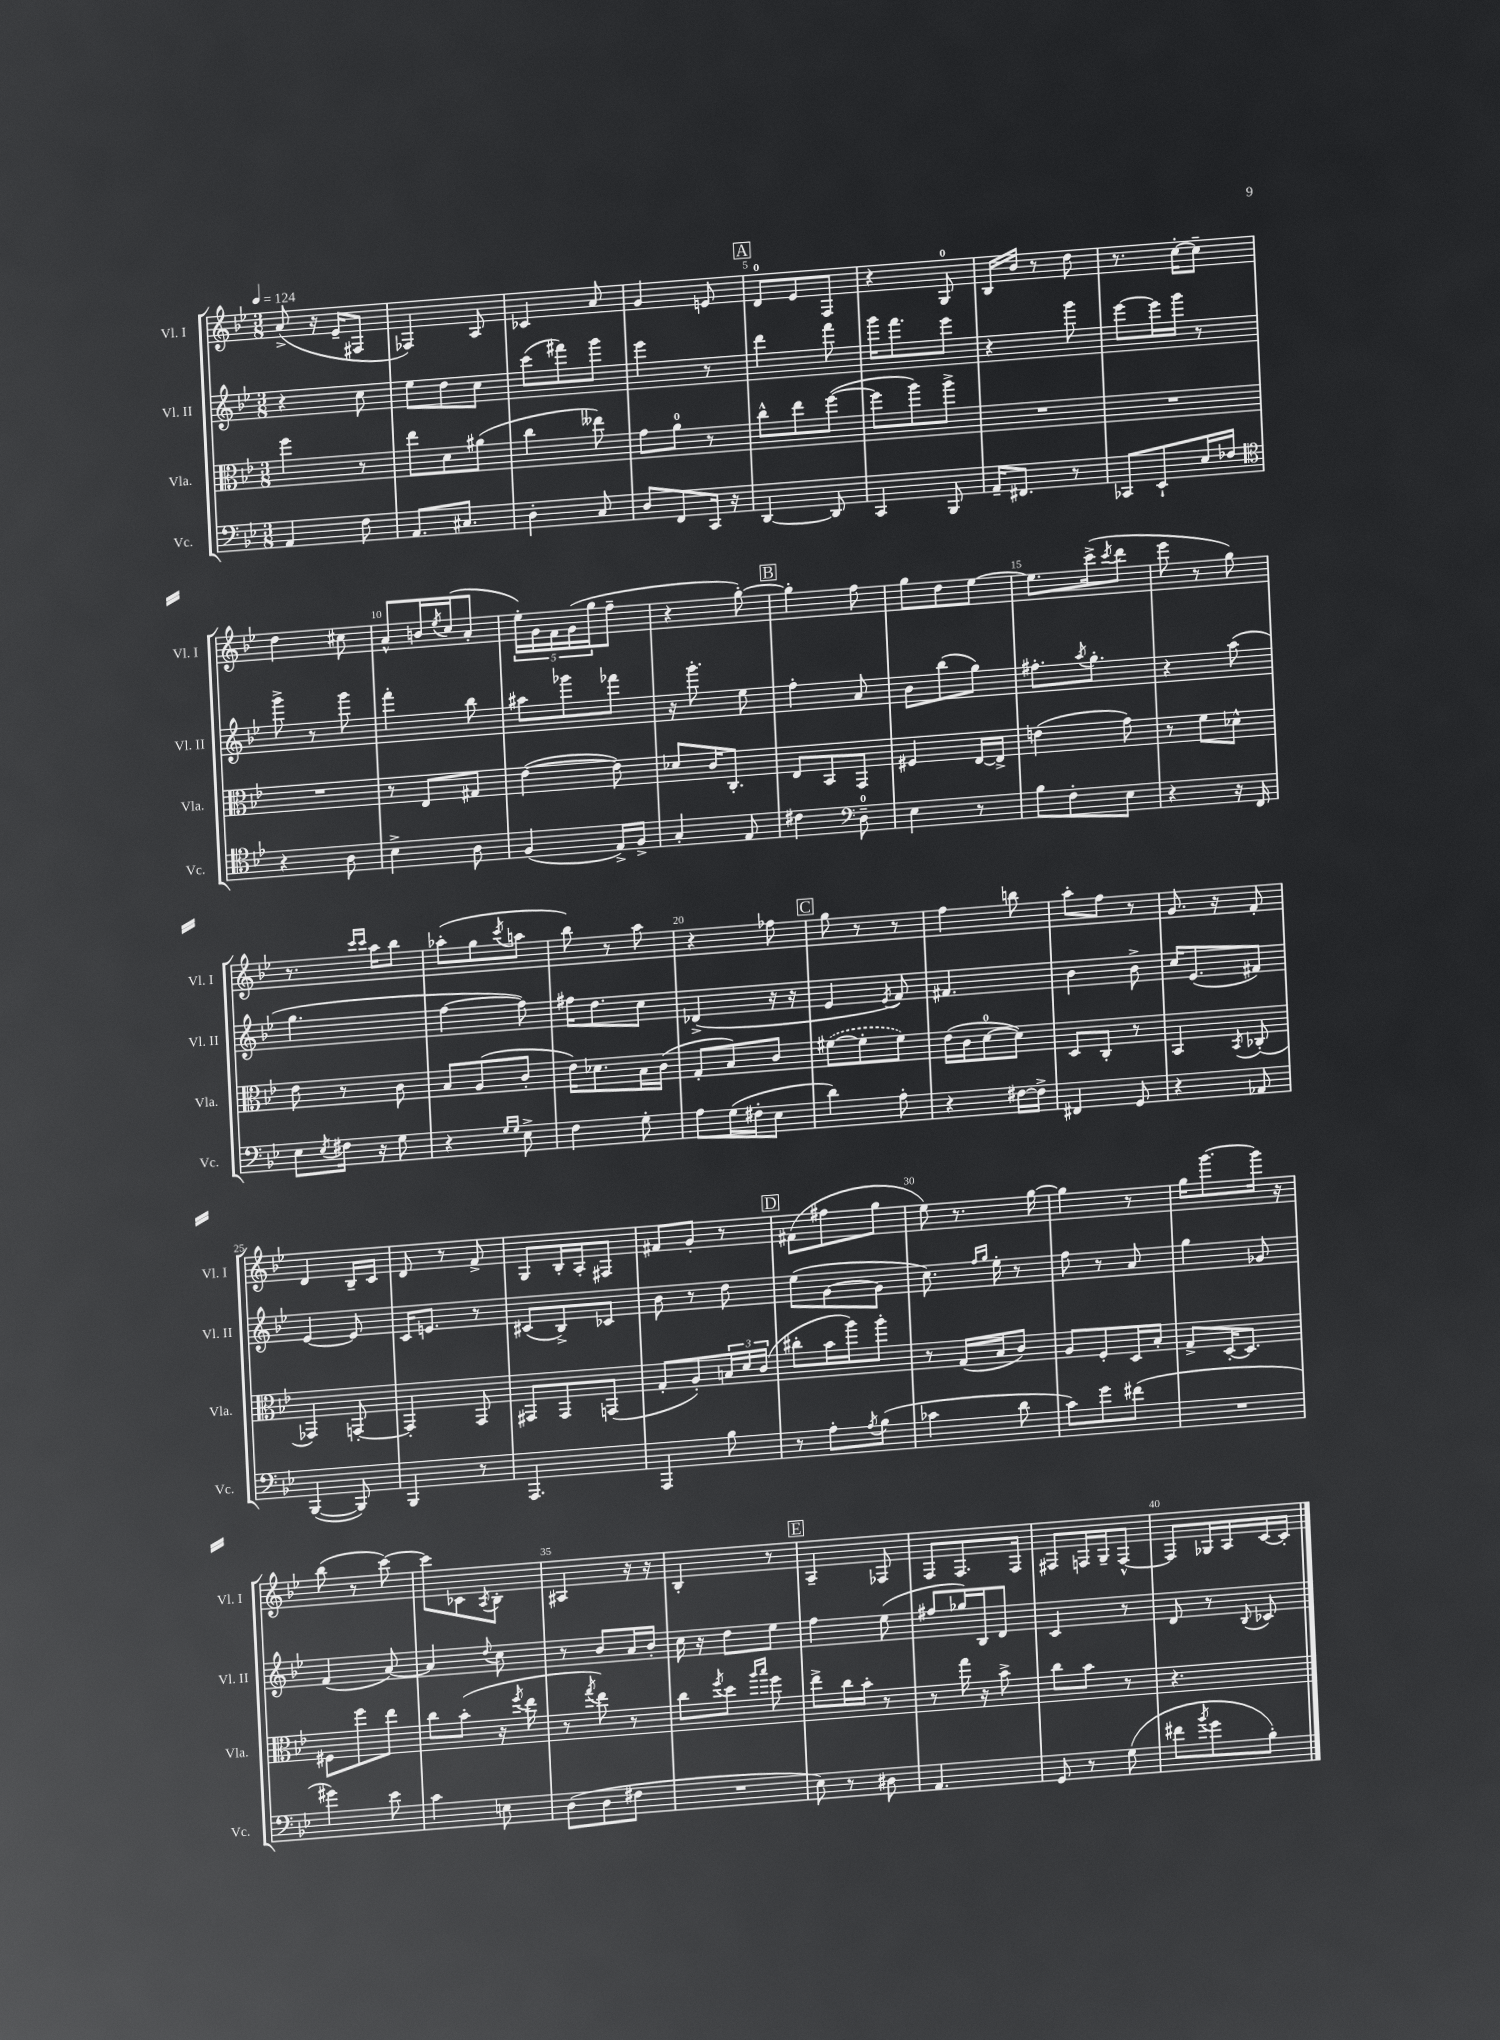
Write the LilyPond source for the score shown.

<<
\new StaffGroup <<
\new Staff = "s0" \with { instrumentName = "Vl. I" shortInstrumentName = "Vl. I" } {
    \clef treble \key bes \major \numericTimeSignature \time 3/8 \tempo 4 = 124
    a'8->( r16 ees'16-- fis8 |
    fes4) a8 |
    ces'4 a'8 |
    g'4 e'8 |
    \mark \markup { \box "A" } d'8-0 ees'8 f8 |
    r4 g8-0 |
    bes16 bes'16 r8 d''8 |
    r8. c''16~-. c''8-- |
    d''4 cis''8 |
    a'8-^ b'16 \acciaccatura { ees''8 } c''16( a'8-. |
    \tuplet 5/4 { ees''16-.) g'16 f'16 g'16( g''16 } f''8-- |
    r4 g''8~-.) |
    \mark \markup { \box "B" } g''4-. f''8 |
    g''8 d''8 ees''8~ |
    ees''8. c'''16->( \acciaccatura { c'''8 } d'''8 |
    ees'''8 r8 g''8) |
    r8. \grace { c'''16 c'''16 } a''16 bes''8 |
    aes''8-.( g''8 \acciaccatura { c'''8 } a''8 |
    bes''8) r8 a''8 |
    r4 fes''8 |
    \mark \markup { \box "C" } g''8 r8 r8 |
    f''4 b''8 |
    a''8-. f''8 r8 |
    g'8. r16 f'8-. |
    d'4 bes16-- c'16 |
    d'8 r8 f'8-> |
    g8 bes16-. a16-. fis8 |
    fis'8 g'8-. r8 |
    \mark \markup { \box "D" } fis'8( fis''8 g''8 |
    ees''8) r8. g''16~ |
    g''4 r8 |
    g''16 g'''8.~ g'''16 r16 |
    bes''8( r8 c'''8~) |
    c'''8 ces'8 \acciaccatura { a8 } bes8-. |
    ais4 r16 r16 |
    bes4-. r8 |
    \mark \markup { \box "E" } a4-- fes8 |
    f8 f8. f16 |
    fis8 f16 g16-- f8~-^ |
    f8 ges16 a16 c'16~ c'16-. \bar "|." |
}
\new Staff = "s1" \with { instrumentName = "Vl. II" shortInstrumentName = "Vl. II" } {
    \clef treble \key bes \major \numericTimeSignature \time 3/8
    r4 c''8 |
    ees''8 d''8 c''8 |
    c'''8( fis'''8) g'''8 |
    ees'''4 r8 |
    \mark \markup { \box "A" } d'''4 f'''8 |
    g'''16 f'''8. ees'''8 |
    r4 g'''8 |
    ees'''8~ ees'''16 g'''16 r8 |
    g'''8-> r8 g'''8 |
    f'''4-. bes''8 |
    ais''8 ges'''8 fes'''8 |
    r16 g'''8.-. ees''8 |
    \mark \markup { \box "B" } f''4-. a'8 |
    bes'8 bes''8( g''8) |
    fis''8.-. \acciaccatura { a''8 } g''8.-. |
    r4 a''8( |
    g''4. |
    f''4~ f''8) |
    fis''16 d''8. c''8 |
    des'4->( r16 r16 |
    \mark \markup { \box "C" } ees'4 \acciaccatura { ees'8 } f'8) |
    fis'4. |
    bes'4 bes'8-> |
    c''16 ees'8.( fis'8) |
    ees'4~ ees'8 |
    c'16 e'8. r8 |
    cis'8( bes8->) ces'8 |
    bes'8 r8 d''8 |
    \mark \markup { \box "D" } ees''8( g'8~ g'8 |
    c''8.) \grace { f''16 g''16 } ees''16-. r8 |
    f''8 r8 a'8 |
    g''4 ges'8 |
    f'4( a'8~) |
    a'4 \appoggiatura { d''8 } c''8 |
    r8 bes'8 a'16 bes'16-. |
    c''16 r16 d''8 ees''8 |
    \mark \markup { \box "E" } f''4 ees''8( |
    fis''8 ges''16) bes16 d'8 |
    c'4 r8 |
    d'8 r8 \appoggiatura { bes8 } ces'8 \bar "|." |
}
\new Staff = "s2" \with { instrumentName = "Vla." shortInstrumentName = "Vla." } {
    \clef alto \key bes \major \numericTimeSignature \time 3/8
    f''4 r8 |
    ees''8 d'8 ais'8( |
    c''4 eeses''8) |
    g'8 a'8-0 r8 |
    \mark \markup { \box "A" } c''8-^ ees''8 f''8~( |
    f''8 a''8) a''8-> |
    R4. |
    R4. |
    R4. |
    r8 ees8 gis8 |
    ees'4~( ees'8) |
    des'8 c'16 c8.-. |
    \mark \markup { \box "B" } ees8 bes,8 g,8 |
    fis4 ees16~ ees16-> |
    e'4( g'8) |
    r8 f'8 des'8-^ |
    ees'8 r8 c'8 |
    bes8 a8( c'8-. |
    ees'16) des'8. bes16 c'16( |
    g8-. bes8) c'8 |
    \mark \markup { \box "C" } \once \slurDashed fis'8~( fis'8-. fis'8) |
    ees'16( c'16 d'8-0~ d'8) |
    d8 c8-. r8 |
    bes,4 \acciaccatura { bes,8 } ces8-.( |
    ges,4) g,8~-. |
    g,4-. g,8 |
    gis,8 gis,8 g,8( |
    g8-. a8-.) \tuplet 3/2 { b16 d'16 c'16( } |
    \mark \markup { \box "D" } cis''8-. bes'16 a''16) a''8-. |
    r8 g16( bes16 c'8) |
    a8 f8-. d16 bes16-. |
    g8-> d16~-. d8. |
    fis8 f''8 ees''8 |
    c''8 bes'8-.( r16 \acciaccatura { f''8 } ees''16 |
    r8 \acciaccatura { g''8 } ees''8) r8 |
    c''8 \acciaccatura { f''8 } d''8 \grace { a''16 bes''16 } f''8 |
    \mark \markup { \box "E" } ees''8-> c''16 bes'16-. r8 |
    r8 g''16 r16 bes'8-> |
    c''8 bes'8 r8 |
    r4. \bar "|." |
}
\new Staff = "s3" \with { instrumentName = "Vc." shortInstrumentName = "Vc." } {
    \clef bass \key bes \major \numericTimeSignature \time 3/8
    a,4 f8 |
    a,8. cis8. |
    d4-. c8 |
    d8 f,8 c,16 r16 |
    \mark \markup { \box "A" } d,4~ d,8 |
    c,4 bes,,8 |
    a,16-- fis,8. r8 |
    ces,8 ees,8-! ees16 fes16 |
    \clef tenor r4 a8 |
    bes4-> a8 |
    f4( ees16->) f16-> |
    g4-. ees8 |
    \mark \markup { \box "B" } cis'4 \clef bass d8-0-- |
    ees4 r8 |
    bes8 f8-. ees8 |
    r4 r16 f,16 |
    ees8 \acciaccatura { ees8 } fis16 r16 g8 |
    r4 \grace { g16 g16 } ees8-> |
    f4 g8-. |
    a8 g16( fis16-. ees8 |
    \mark \markup { \box "C" } d'4) a8-. |
    r4 fis16~ fis16-> |
    fis,4 g,8 |
    r4 aes,8 |
    bes,,4~( bes,,8) |
    bes,,4 r8 |
    a,,4. |
    a,,4 bes8 |
    \mark \markup { \box "D" } r8 a8-. \acciaccatura { a8 } bes8( |
    ces'4 d'8 |
    c'8) g'8 fis'8( |
    R4. |
    gis'4) ees'8 |
    c'4 e8 |
    d8( d8 fis8 |
    R4. |
    \mark \markup { \box "E" } ees8) r8 dis8 |
    a,4. |
    g,8 r8 g8( |
    fis'8 \acciaccatura { bes'8 } g'8 bes8-.) \bar "|." |
}
>>
>>
\layout { \context { \Score \override BarNumber.break-visibility = ##(#f #t #t) barNumberVisibility = #(every-nth-bar-number-visible 5) } }
